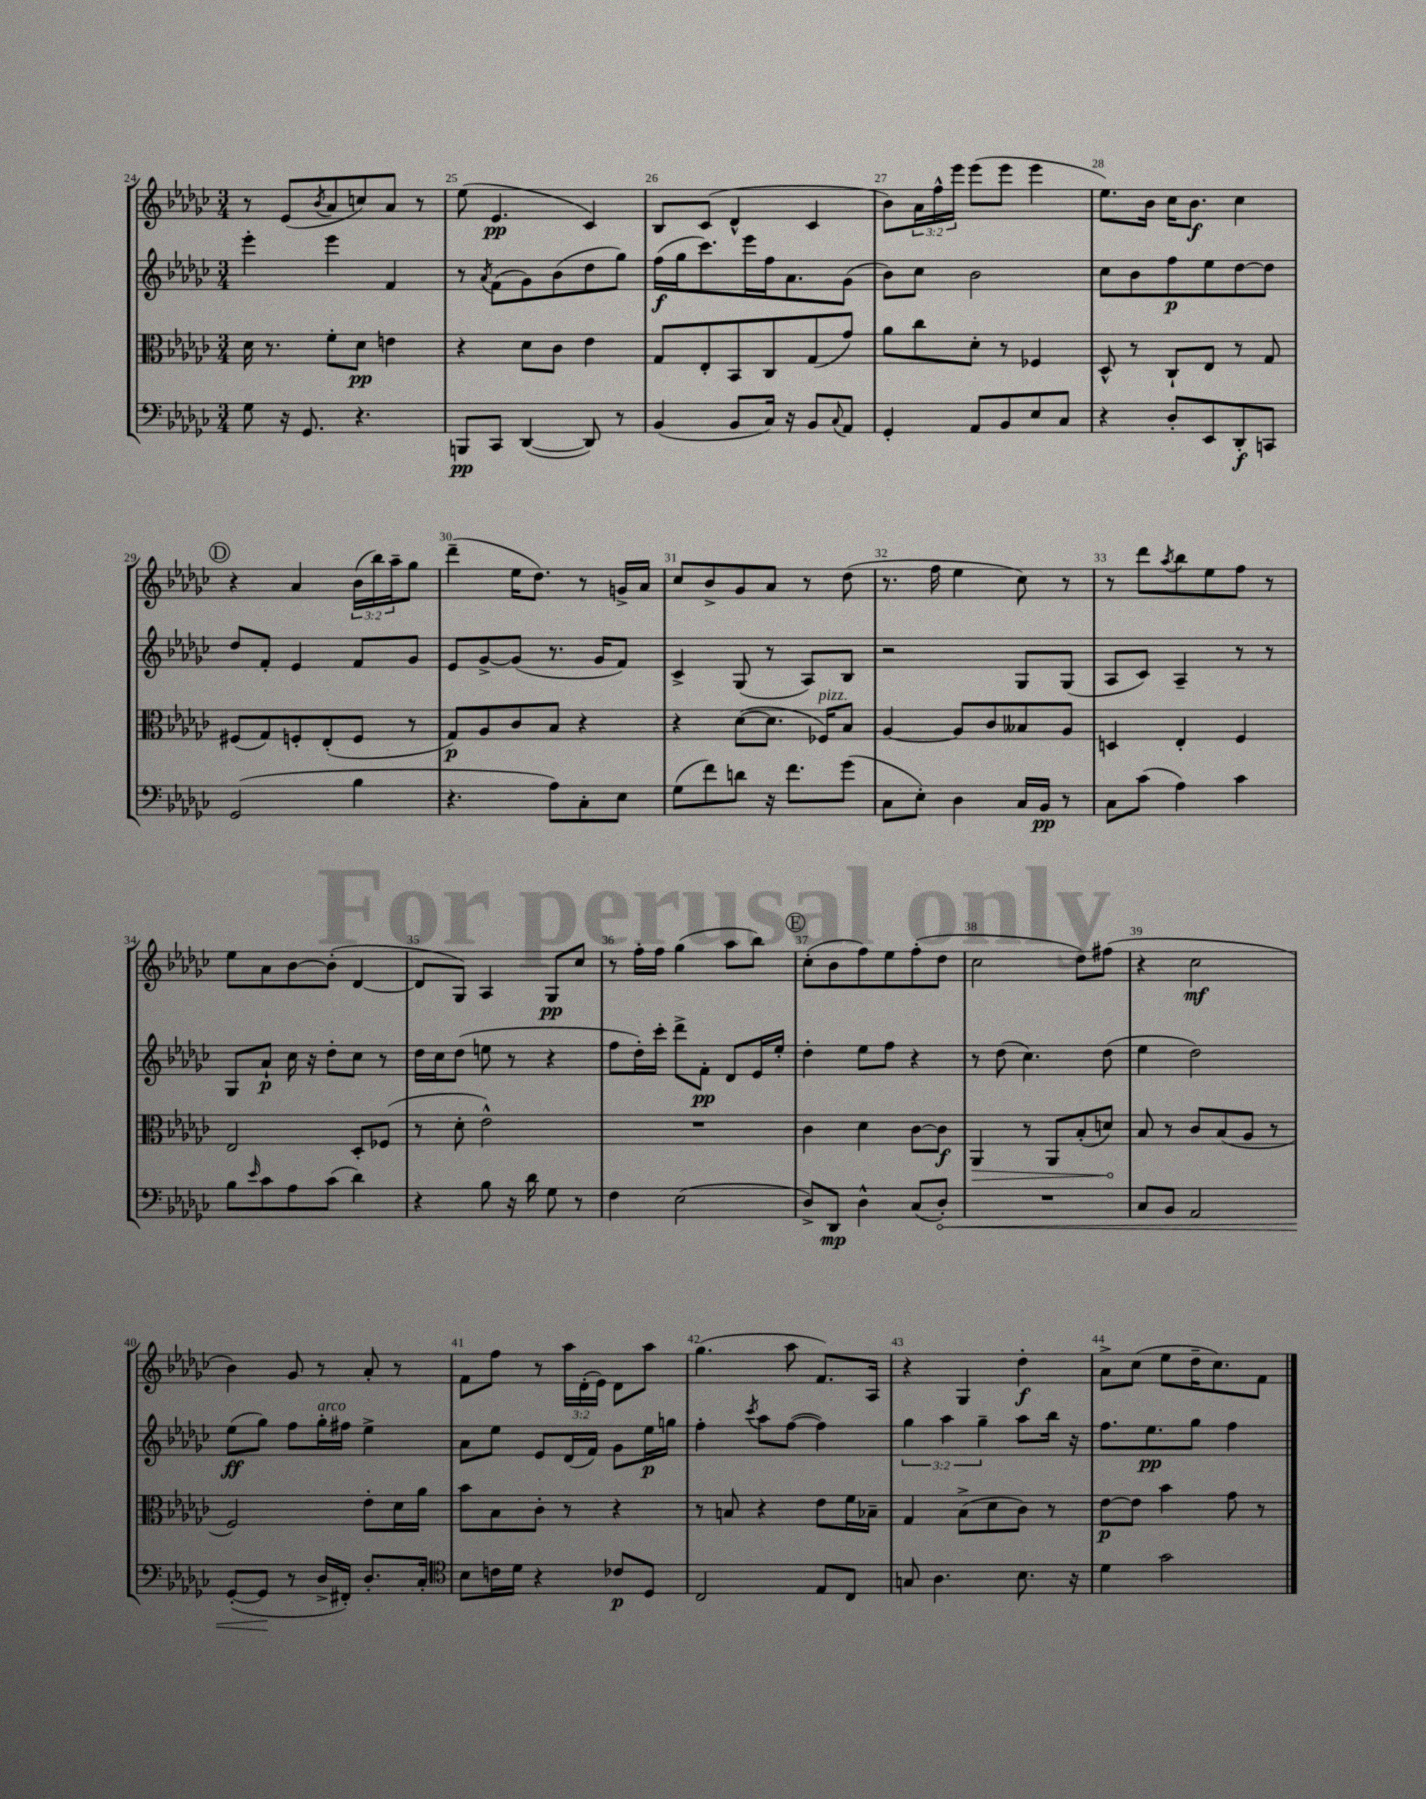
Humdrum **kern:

**kern	**dynam	**kern	**dynam	**kern	**dynam	**kern	**dynam
*part4	*part4	*part3	*part3	*part2	*part2	*part1	*part1
*staff4	*staff4	*staff3	*staff3	*staff2	*staff2	*staff1	*staff1
*clefF4	*	*clefC3	*	*clefG2	*	*clefG2	*
*k[b-e-a-d-g-c-]	*	*k[b-e-a-d-g-c-]	*	*k[b-e-a-d-g-c-]	*	*k[b-e-a-d-g-c-]	*
*M3/4	*	*M3/4	*	*M3/4	*	*M3/4	*
=24	=24	=24	=24	=24	=24	=24	=24
8G-\	.	16d-\	.	4eee-'\	.	8r	.
.	.	8.r	.	.	.	.	.
16r	.	.	.	.	.	(8e-/L	.
8.GG-/	.	.	.	.	.	.	.
.	.	.	.	.	.	8qb-/	.
.	.	8f'\L	.	4eee-\	.	8a-/	.
4.r	.	8d-\J	pp	.	.	8ccn/)	.
.	.	4en\	.	4f/	.	8a-/J	.
.	.	.	.	.	.	8r	.
=25	=25	=25	=25	=25	=25	=25	=25
8BBBn/L	pp	4r	.	8r	.	(8ee-\	.
.	.	.	.	8qa-/	.	.	.
8CC-/J	.	.	.	(8f\L	.	4.e-/	pp
([4DD-/	.	8d-\L	.	8g-\)	.	.	.
.	.	8c-\J	.	(8b-\	.	.	.
8DD-/])	.	4e-\	.	8dd-\	.	4c-/)	.
8r	.	.	.	8gg-\J)	.	.	.
=26	=26	=26	=26	=26	=26	=26	=26
(4BB-/	.	8G-/L	.	(16ff\LL	f	8B-/L	.
.	.	.	.	16gg-\J	.	.	.
.	.	8E-'/	.	8.ccc-\)	.	(8c-/J	.
8BB-/L	.	8BB-/	.	.	.	4d-^^/	.
.	.	.	.	16eee-\L	.	.	.
16C-/Jk)	.	8C-/	.	16ff\J	.	.	.
16r	.	.	.	8.a-\	.	.	.
8BB-/L	.	(8G-/	.	.	.	4c-/	.
8qqC-/	.	.	.	.	.	.	.
8AA-/J	.	8g-/J)	.	(8g-\J	.	.	.
=27	=27	=27	=27	=27	=27	=27	=27
4GG-'/	.	8a-\L	.	8b-\L)	.	8b-\L)	.
.	.	8cc-\	.	8cc-\J	.	24a-\L	.
.	.	.	.	.	.	24ff^^\	.
.	.	.	.	.	.	24eee-\JJ	.
8AA-/L	.	8d-'\J	.	2b-\	.	(8eee-\L	.
8BB-/	.	8r	.	.	.	8eee-\J	.
8E-/	.	4F-X/	.	.	.	4eee-\	.
8C-/J	.	.	.	.	.	.	.
=28	=28	=28	=28	=28	=28	=28	=28
4r	.	8D-^^/	.	8cc-\L	.	8.ee-\L)	.
.	.	8r	.	8b-\	.	.	.
.	.	.	.	.	.	16b-\Jk	.
8D-'/L	.	8C-`/L	.	8ff\	p	16cc-\KL	.
.	.	.	.	.	.	8.b-\J	f
8EE-/	.	8E-/J	.	8ee-\	.	.	.
8DD-'/	f	8r	.	[8dd-\	.	4cc-\	.
8CCn/J	.	8G-/	.	8dd-\J]	.	.	.
!!LO:LB:g=z
!!LO:REH:place=s1:t=D
=29	=29	=29	=29	=29	=29	=29	=29
(2GG-/	.	(8F#X/L	.	8dd-/L	.	4r	.
.	.	8G-/)	.	8f'/J	.	.	.
.	.	8Fn'/	.	4e-/	.	4a-/	.
.	.	(8E-'/	.	.	.	.	.
4B-\	.	8F/J	.	8f/L	.	(24b-\LL	.
.	.	.	.	.	.	24bb-\)	.
.	.	.	.	.	.	24aa-~\J	.
.	.	8r	.	8g-/J	.	8gg-\J	.
=30	=30	=30	=30	=30	=30	=30	=30
4.r	.	8G-/L)	p	8e-/L	.	(4ddd-~\	.
.	.	8A-/	.	[8g-^/	.	.	.
.	.	8c-/	.	(8g-/J]	.	16ee-\KL	.
.	.	.	.	.	.	8.dd-\J)	.
8A-\L)	.	8B-/J	.	8.r	.	.	.
8C-'\	.	4r	.	.	.	8r	.
.	.	.	.	16g-/KL	.	.	.
8E-\J	.	.	.	8f/J)	.	16gn^/LL	.
.	.	.	.	.	.	16a-/JJ	.
=31	=31	=31	=31	=31	=31	=31	=31
(8G-\L	.	4r	.	4c-^/	.	8cc-/L	.
8f\)	.	.	.	.	.	8b-^/	.
8dn\J	.	([8d-\L	.	(8G-/	.	8g-/	.
16r	.	8.d-\J]	.	8r	.	8a-/J	.
8.f\L	.	.	.	.	.	.	.
.	.	.	.	8A-/L)	.	8r	.
!	!	!LO:TX:a:i:t=pizz.	!	!	!	!	!
.	.	16F-X/KL)	.	.	.	.	.
(8g-\J	.	8B-/J	.	8B-/J	.	(8dd-\	.
=32	=32	=32	=32	=32	=32	=32	=32
8C-\L	.	[4A-/	.	2r	.	8.r	.
8E-'\J)	.	.	.	.	.	.	.
.	.	.	.	.	.	16ff\	.
4D-\	.	8A-/L]	.	.	.	4ee-\	.
.	.	8c-/	.	.	.	.	.
16C-/LL	.	8B--X/	.	8G-/L	.	8cc-\)	.
16BB-/JJ	pp	.	.	.	.	.	.
8r	.	8A-/J	.	(8G-/J	.	8r	.
=33	=33	=33	=33	=33	=33	=33	=33
8C-\L	.	4Dn/	.	8A-/L	.	8r	.
(8c-\J	.	.	.	8c-/J)	.	8ddd-\L	.
.	.	.	.	.	.	8qaa-/	.
4A-\)	.	4E-'/	.	4A-~/	.	8bb-\	.
.	.	.	.	.	.	8ee-\	.
4c-\	.	4F/	.	8r	.	8ff\J	.
.	.	.	.	8r	.	8r	.
!!LO:LB:g=z
=34	=34	=34	=34	=34	=34	=34	=34
8B-\L	.	2E-/	.	8G-/L	.	8ee-\L	.
16qqe-/	.	.	.	.	.	.	.
8c-\	.	.	.	8a-`/J	p	8a-\	.
8A-\	.	.	.	16cc-\	.	[8b-\	.
.	.	.	.	16r	.	.	.
(8c-\J	.	.	.	8dd-'\L	.	(8b-'\J]	.
4d-\)	.	8D-'/L	.	8cc-\J	.	[4d-/	.
.	.	(8F-X/J	.	8r	.	.	.
=35	=35	=35	=35	=35	=35	=35	=35
4r	.	8r	.	16dd-\LL	.	8d-/L]	.
.	.	.	.	16cc-\J	.	.	.
.	.	8d-'\	.	(8dd-\J	.	8G-/J)	.
8B-\	.	2e-^^\)	.	8een\	.	4A-/	.
16r	.	.	.	8r	.	.	.
16d-\	.	.	.	.	.	.	.
8G-\	.	.	.	4r	.	8G-/L	pp
8r	.	.	.	.	.	8cc-/J	.
=36	=36	=36	=36	=36	=36	=36	=36
4F\	.	2.r	.	8ff\L	.	8r	.
.	.	.	.	16dd-'\L)	.	16ff'\LL	.
.	.	.	.	16ccc-'\JJ	.	16ff\JJ	.
(2E-\	.	.	.	8ddd-^\L	.	(4gg-\	.
.	.	.	.	8f'\J	pp	.	.
.	.	.	.	8d-/L	.	8aa-\L	.
.	.	.	.	16e-/L	.	8bb-\J)	.
.	.	.	.	16ee-'/JJ	.	.	.
!!LO:REH:place=s1:t=E
=37	=37	=37	=37	=37	=37	=37	=37
8D-^/L)	.	4c-\	.	4dd-'\	.	(8cc-'\L	.
8DD-/J	mp	.	.	.	.	8b-\	.
4D-^^\	.	4d-\	.	8ee-\L	.	8ff\)	.
.	.	.	.	8ff\J	.	8ee-\	.
(8C-/L	.	[8c-\L	.	4r	.	(8ff'\	.
!	!LO:HP:b	!	!	!	!	!	!
8D-'/J)	<	8c-\J]	f	.	.	8dd-\J	.
=38	=38	=38	=38	=38	=38	=38	=38
!	!	!	!LO:HP:b	!	!	!	!
2.r	.	4AA-/	>	8r	.	2cc-\	.
.	.	.	.	(8dd-\	.	.	.
.	.	8r	.	4.cc-\)	.	.	.
.	.	8AA-/L	.	.	.	.	.
.	.	(8B-'/	.	.	.	8dd-\L)	.
.	.	8dn/J)	.	(8dd-\	.	(8ff#X\J	.
.	.	.	]	.	.	.	.
=39	=39	=39	=39	=39	=39	=39	=39
8C-/L	.	8B-/	.	4ee-\	.	4r	.
8BB-/J	.	8r	.	.	.	.	.
2AA-/	.	8c-/L	.	2dd-\)	.	2cc-\	mf
.	.	(8B-/	.	.	.	.	.
.	.	8A-/J	.	.	.	.	.
.	.	8r	.	.	.	.	.
!!LO:LB:g=z
=40	=40	=40	=40	=40	=40	=40	=40
([8GG-'/L	.	2F/)	.	(8ee-\L	ff	4b-\)	.
8GG-/J]	.	.	.	8gg-\J)	.	.	.
8r	[	.	.	8ff\L	.	8g-/	.
!	!	!	!	!LO:TX:a:i:t=arco	!	!	!
16D-^/LL	.	.	.	16gg-'\L	.	8r	.
16FF#X'/JJ)	.	.	.	16ff#X\JJ	.	.	.
8.D-'/L	.	8e-'\L	.	4ee-^\	.	8a-'/	.
.	.	16d-\L	.	.	.	8r	.
16C-'/Jk	.	16a-\JJ	.	.	.	.	.
=41	=41	=41	=41	=41	=41	=41	=41
*clefC4	*	*	*	*	*	*	*
8B-\L	.	8b-\L	.	8a-\L	.	8f\L	.
16cn\L	.	8B-\	.	8ee-\J	.	8ff\J	.
16d-\JJ	.	.	.	.	.	.	.
4r	.	8c-'\J	.	8e-/L	.	8r	.
.	.	8r	.	(16d-/L	.	24aa-\LL	.
.	.	.	.	.	.	(24d-'\	.
.	.	.	.	16f/JJ)	.	.	.
.	.	.	.	.	.	24e-\JJ)	.
8c-X/L	p	4r	.	8g-\L	.	8d-\L	.
8D-/J	.	.	.	16ee-\L	p	8aa-\J	.
.	.	.	.	16ggn\JJ	.	.	.
=42	=42	=42	=42	=42	=42	=42	=42
2C-/	.	8r	.	4ff'\	.	(4.gg-\	.
.	.	8Bn/	.	.	.	.	.
.	.	.	.	8qccc-/	.	.	.
.	.	4r	.	8aa-\L	.	.	.
.	.	.	.	([8ff\J	.	8aa-\	.
8E-/L	.	8e-\L	.	4ff\])	.	8.f/L)	.
8C-/J	.	16f\L	.	.	.	.	.
.	.	16B-X~\JJ	.	.	.	16A-/Jk	.
=43	=43	=43	=43	=43	=43	=43	=43
8Gn/	.	4G-/	.	6gg-\	.	4r	.
4.A-\	.	.	.	.	.	.	.
.	.	.	.	6aa-\	.	.	.
.	.	(8B-^\L	.	.	.	4G-/	.
.	.	.	.	6gg-~\	.	.	.
.	.	8d-\	.	.	.	.	.
8.B-\	.	8c-\J)	.	8aa-\L	.	4dd-'\	f
.	.	8r	.	16bb-\Jk	.	.	.
16r	.	.	.	16r	.	.	.
=44	=44	=44	=44	=44	=44	=44	=44
4d-\	.	[8e-\L	p	8.ff\L	.	8a-^\L	.
.	.	8e-\J]	.	.	.	(8cc-\J	.
.	.	.	.	8.ee-\	pp	.	.
2g-\	.	4b-\	.	.	.	8ee-\L	.
.	.	.	.	8gg-\J	.	16dd-~\K	.
.	.	.	.	.	.	8.cc-\)	.
.	.	8g-\	.	4ff\	.	.	.
.	.	8r	.	.	.	8f\J	.
==	==	==	==	==	==	==	==
*-	*-	*-	*-	*-	*-	*-	*-
